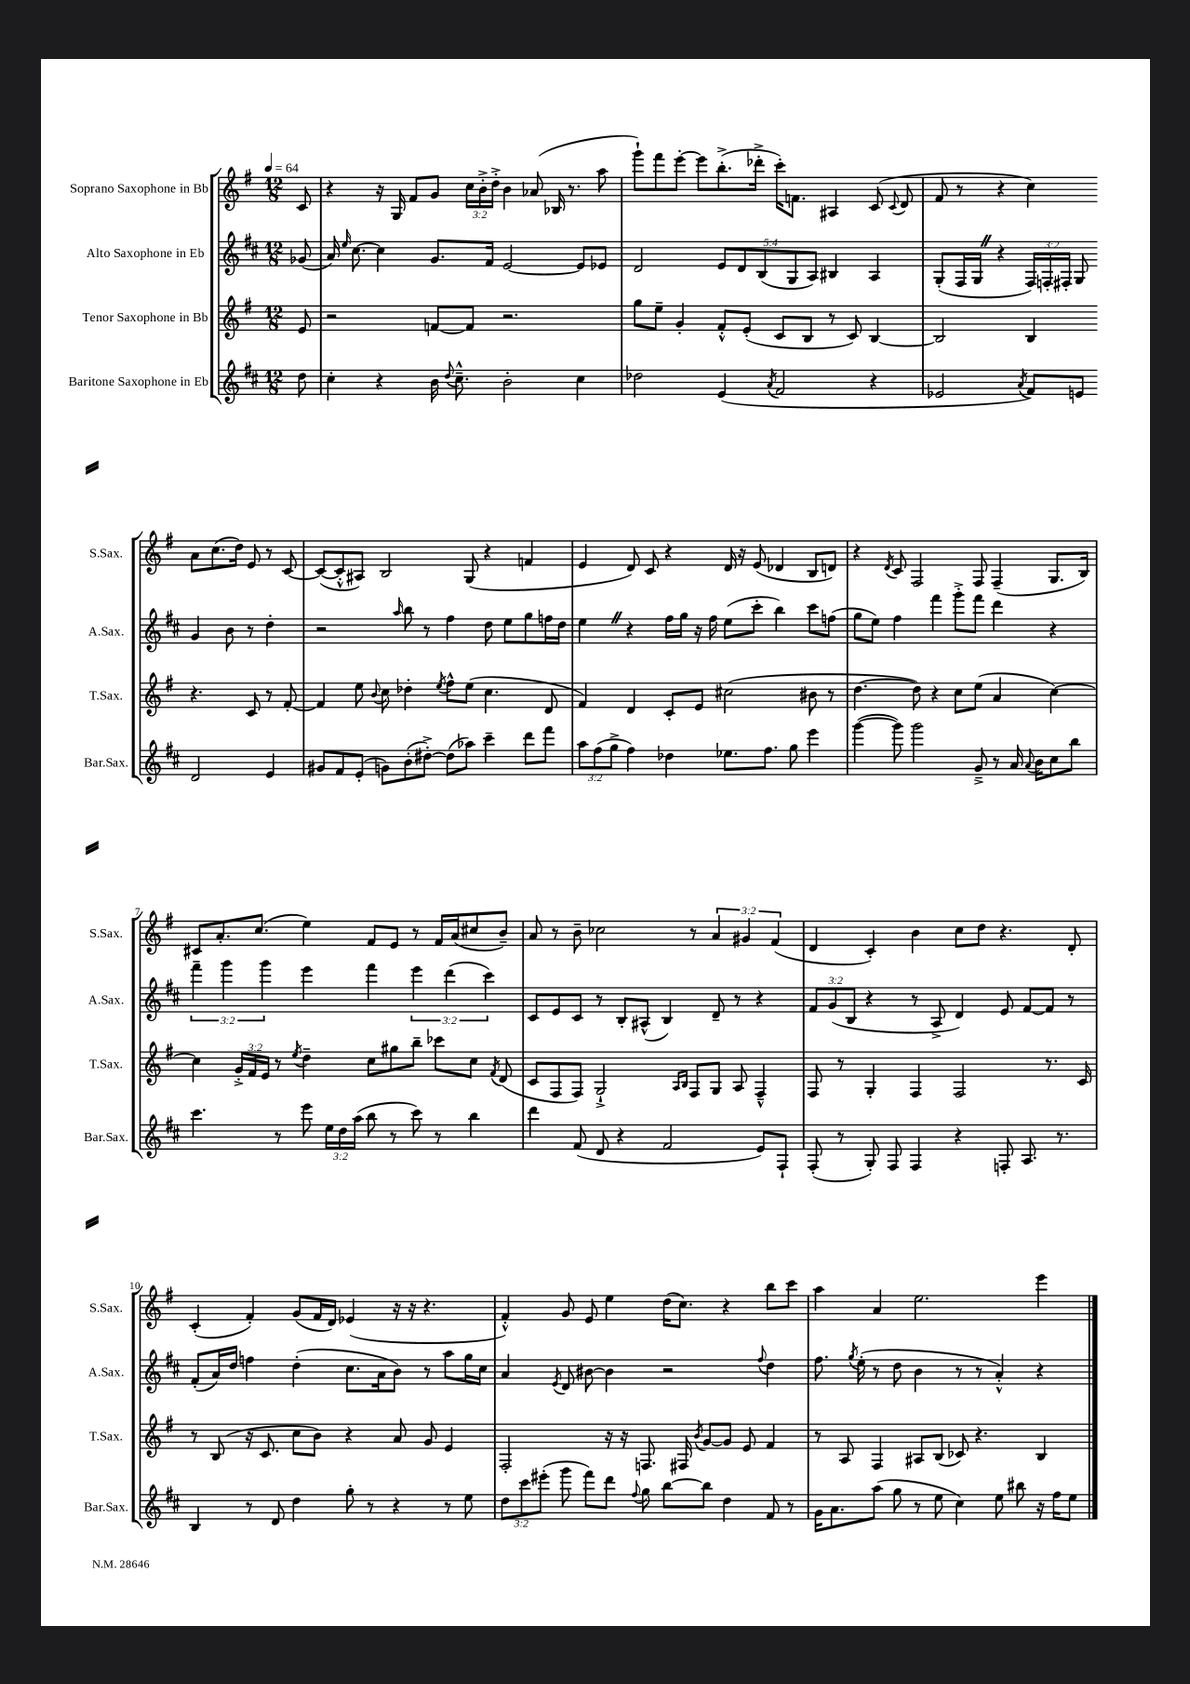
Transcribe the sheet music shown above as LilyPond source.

<<
\new StaffGroup <<
\new Staff = "s0" \with { instrumentName = "Soprano Saxophone in Bb" shortInstrumentName = "S.Sax." } {
    \clef treble \key g \major \numericTimeSignature \time 12/8 \override Staff.TupletNumber.text = #tuplet-number::calc-fraction-text \partial 8 \tempo 4 = 64
    \autoBeamOff c'8 |
    r4 r16 g16 fis'8[ g'8] \tuplet 3/2 { c''16[ b'16-.-> d''16]-.-> } b'4 aes'8( bes16 r8. a''8 |
    g'''8[-!) fis'''8 e'''8]~-. e'''8[ b''8.-.->( des'''16]-.-> c'''16[-.) f'8.] ais4 c'8( \appoggiatura { c'8 } d'8 |
    fis'8 r8 r4 c''4) a'8[ c''8.( d''16]) e'8 r8 c'8~ |
    c'8[~( c'8-.-^ ais8]) b2 g8( r4 f'4 |
    e'4 d'8) c'8 r4 d'16 r16 e'8( des'4 b8[ d'8]) |
    r4 \acciaccatura { d'8 } c'8 fis2 fis8 fis4--( g8.[ b16]) |
    cis'8[ a'8.-. c''8.]( e''4) fis'8[ e'8] r8 fis'16[ a'16( cis''8 b'8]--) |
    a'8 r8 b'8-- ces''2 r8 \tuplet 3/2 { a'4 gis'4 fis'4( } |
    d'4 c'4-.) b'4 c''8[ d''8] r4. d'8-. |
    c'4-.( fis'4-.) g'8[( fis'16 d'16]) ees'4( r16 r16 r4. |
    fis'4-.-^) g'8 e'8 e''4 d''16[( c''8.]) r4 b''8[ c'''8] |
    a''4 a'4 e''2. e'''4 \bar "|." |
}
\new Staff = "s1" \with { instrumentName = "Alto Saxophone in Eb" shortInstrumentName = "A.Sax." } {
    \clef treble \key d \major \numericTimeSignature \time 12/8 \override Staff.TupletNumber.text = #tuplet-number::calc-fraction-text \partial 8
    \autoBeamOff ges'8( |
    a'16) \grace { e''16 } cis''8.~ cis''4 g'8.[ fis'16] e'2~ e'8[ ees'8] |
    d'2 \tuplet 5/4 { e'8[ d'8 b8( g8 a8]) } bis4 a4 |
    g8[-.( fis16 g16] \once \override BreathingSign.text = \markup { \musicglyph "scripts.caesura.straight" } \breathe r4 \tuplet 3/2 { fis16[) f16-. fis16]-. } g8 g'4 b'8 r8 d''4-. |
    r2 \grace { a''16 } b''8 r8 fis''4 d''8 e''8[ g''8 f''16 d''16] |
    e''4 \once \override BreathingSign.text = \markup { \musicglyph "scripts.caesura.straight" } \breathe r4 fis''16[ g''16] r16 fis''16 e''8[( cis'''8]-. b''4) cis'''8[ f''8]( |
    g''8[ e''8]) fis''4 fis'''4 g'''8[-.-> fis'''8] d'''4 r4 |
    \tuplet 3/2 { fis'''4-- g'''4 g'''4 } e'''4 fis'''4 \tuplet 3/2 { e'''4 d'''4( cis'''4) } |
    cis'8[ e'8 cis'8] r8 b8[-. ais8]-^( b4) d'8-- r8 r4 |
    \tuplet 3/2 { fis'8[ g'8( b8] } r4 r8 a8-> d'4) e'8 fis'8[~ fis'8] r8 |
    fis'8[-.( a'16) d''16] f''4 d''4-.( cis''8.[ a'16 b'8]) r8 a''8[ g''16 cis''16] |
    a'4 \acciaccatura { e'8 } d'8 bis'8~ bis'4 r2 \appoggiatura { fis''8 } d''4 |
    fis''8. \acciaccatura { g''8 } e''16-.( r8 d''8 b'4 r8 r8 a'4-.-^) r4 \bar "|." |
}
\new Staff = "s2" \with { instrumentName = "Tenor Saxophone in Bb" shortInstrumentName = "T.Sax." } {
    \clef treble \key g \major \numericTimeSignature \time 12/8 \override Staff.TupletNumber.text = #tuplet-number::calc-fraction-text \partial 8
    \autoBeamOff e'8 |
    r2 f'8[~ f'8] r2. |
    g''8[ e''8]-- g'4-. fis'8[-.-^ e'8]-.( c'8[ b8] r8 c'8) b4~ |
    b2 b4 r4. c'8 r8 fis'8~-. |
    fis'4 e''8 \appoggiatura { b'8 } c''8 des''4-. \acciaccatura { e''8 } fis''8[-^ e''8]( c''4. d'8 |
    fis'4) d'4 c'8[-. e'8] cis''2( bis'8 r8 |
    d''4.~ d''8) r4 c''8[ e''8]( a'4 c''4~) |
    c''4 \tuplet 3/2 { g'16[-.-> fis'16 e'16] } r8 \acciaccatura { e''8 } d''4-- c''8[ gis''8 b''8]-- ces'''8[ c''8] \acciaccatura { fis'8 } d'8( |
    c'8[ fis8 fis8]) g2-!-> \grace { a16[ b16] } fis8[ g8] a8 fis4---^ |
    fis8 r8 g4-. fis4 fis2 r8. c'16 |
    r8 b8( r16 c'8. c''8[ b'8]) r4 a'8 g'8 e'4 |
    fis2-. r16 r16 f8. fis16 \acciaccatura { b'8 } g'8[~ g'8] e'8 fis'4 |
    r8 a8 fis4 ais8[ b8]( ces'8) r4. b4 \bar "|." |
}
\new Staff = "s3" \with { instrumentName = "Baritone Saxophone in Eb" shortInstrumentName = "Bar.Sax." } {
    \clef treble \key d \major \numericTimeSignature \time 12/8 \override Staff.TupletNumber.text = #tuplet-number::calc-fraction-text \partial 8
    \autoBeamOff d''8 |
    cis''4-. r4 b'16 \appoggiatura { d''8 } cis''8.---^ b'2-. cis''4 |
    des''2 e'4( \acciaccatura { a'8 } fis'2 r4 |
    ees'2 \acciaccatura { a'8 } fis'8[) e'8] d'2 e'4 |
    gis'8[ fis'8 e'8]-.( g'8[) b'8-.( dis''8]~-.->) dis''8[( aes''8]) cis'''4-- d'''8[ fis'''8] |
    \tuplet 3/2 { a''8[ fis''8( g''8]-> } fis''4) des''4 ees''8.[ fis''8.] g''8 e'''4 |
    g'''4~( g'''8) g'''2 g'8---> r8 a'16 \appoggiatura { a'8 } b'16[ cis''8 b''8] |
    cis'''4. r8 e'''8 \tuplet 3/2 { e''16[ d''16 a''16]( } b''8 r8 cis'''8) r8 b''4 |
    d'''4 fis'8( d'8 r4 fis'2 e'8[) fis8]-! |
    fis8-.( r8 g8-.) fis8 fis4 r4 f8-. a8. r8. |
    b4 r8 d'8 d''4 g''8-. r8 r4 r8 e''8 |
    \tuplet 3/2 { d''8[ cis'''8 eis'''8]-.( } g'''8 fis'''8[) d'''8] \appoggiatura { fis''8 } g''8 b''8[~ b''8] d''4 fis'8 r8 |
    g'16[ a'8. a''8]( g''8 r8 e''8 cis''4) e''8 bis''8 r16 fis''16[ e''8] \bar "|." |
}
>>
>>
